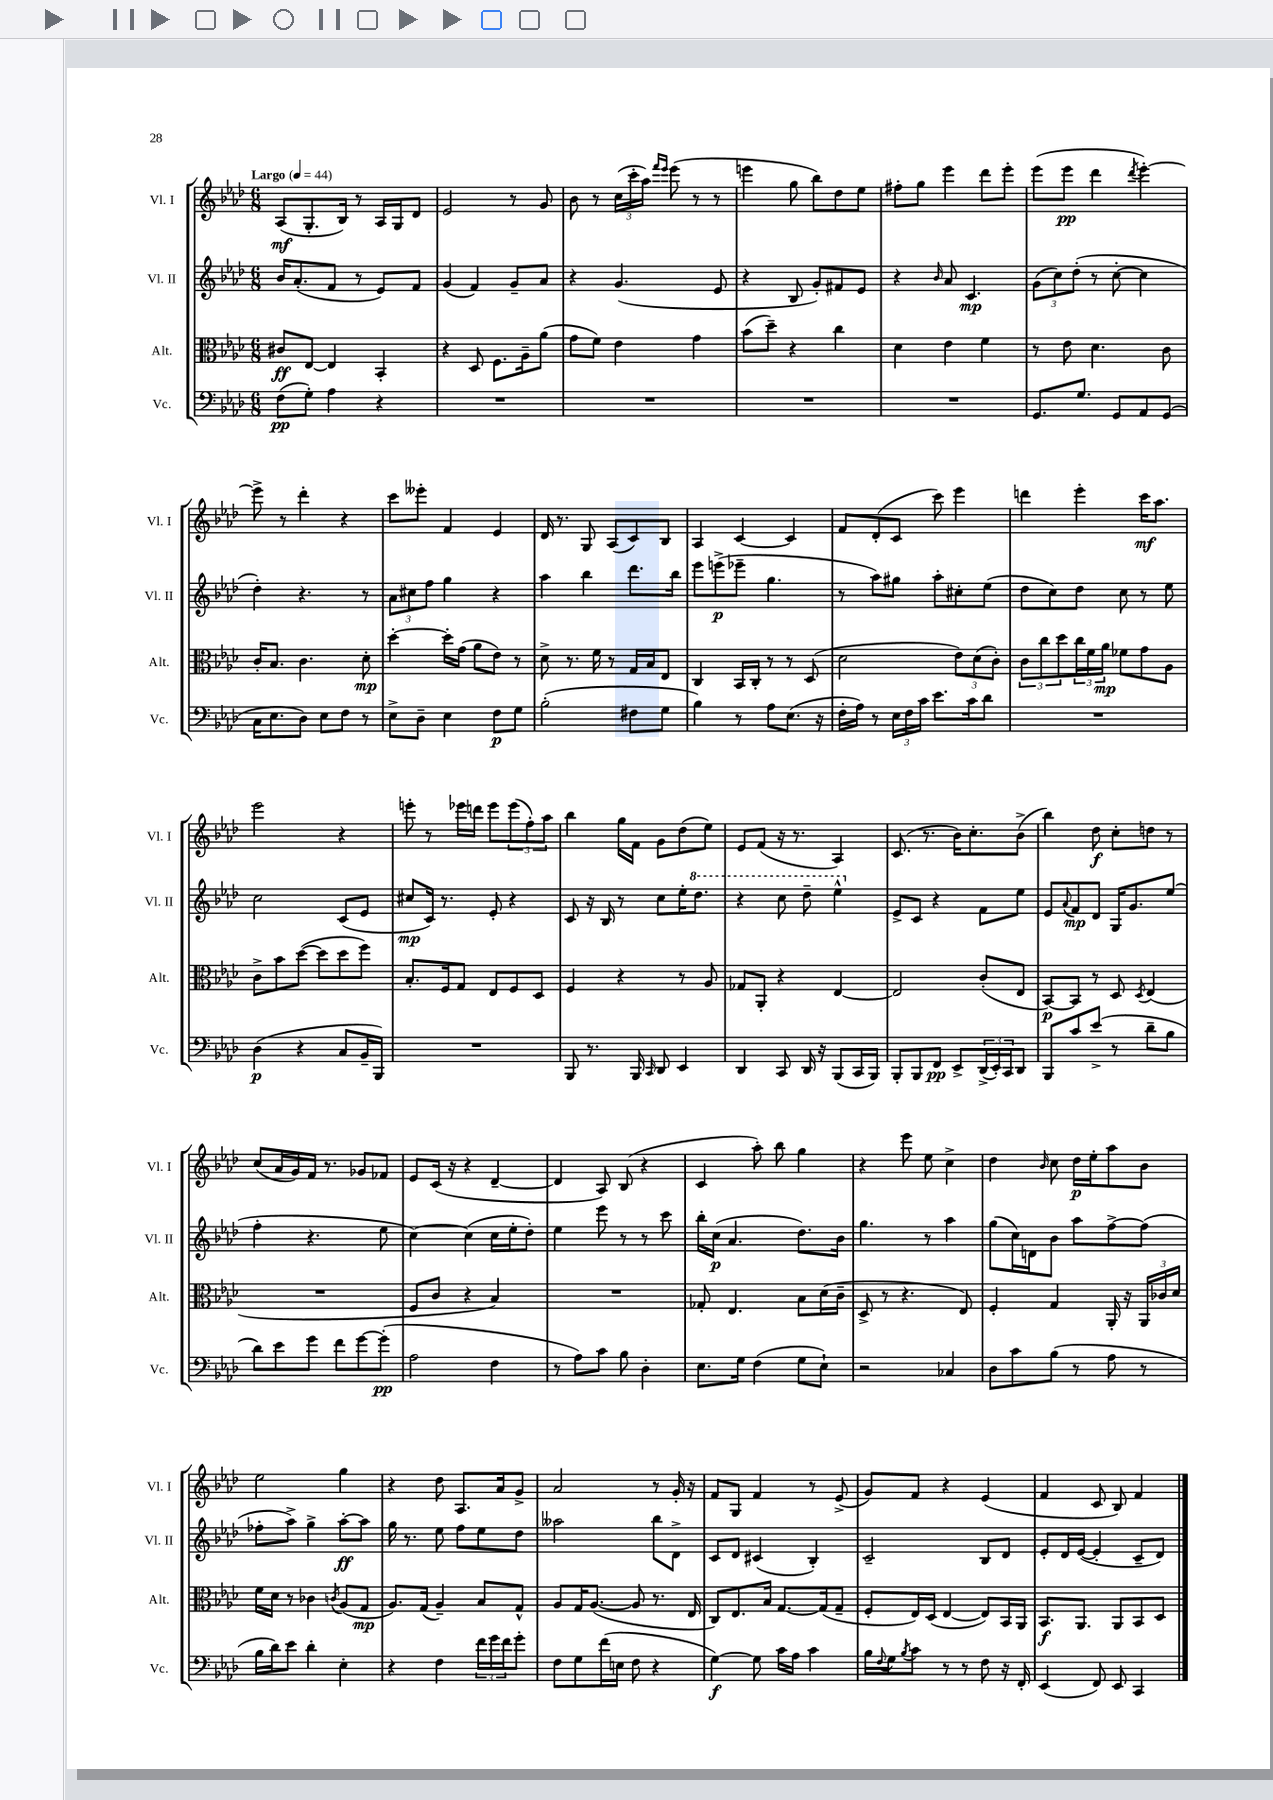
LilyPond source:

<<
\new StaffGroup <<
\new Staff = "s0" \with { instrumentName = "Vl. I" shortInstrumentName = "Vl. I" } {
    \clef treble \key aes \major \numericTimeSignature \time 6/8 \tempo "Largo" 4 = 44
    aes8\mf( g8.-. bes16) r8 aes16 g16 des'8 |
    ees'2 r8 g'8 |
    bes'8 r8 \tuplet 3/2 { c''16( c'''16-. aes''16) } \grace { f'''16 ees'''16 } ees'''8( r8 r8 |
    e'''4 g''8 bes''8) des''8 ees''8 |
    fis''8-. g''8 ees'''4 des'''8 ees'''8-. |
    ees'''8( ees'''8\pp des'''4 \acciaccatura { des'''8 } ees'''4~-.) |
    ees'''8-> r8 des'''4-. r4 |
    c'''8 eeses'''8-. f'4 ees'4 |
    des'16 r8. g8 aes8( c'8) bes8 |
    aes4 c'4~ c'4 |
    f'8 des'8-.( c'8 c'''8) ees'''4 |
    d'''4 ees'''4-. c'''16\mf aes''8. |
    ees'''2 r4 |
    e'''8-. r8 ees'''16 d'''16 ees'''8 \tuplet 3/2 { ees'''8( f''8-.) aes''8 } |
    bes''4 g''16 f'16 g'8 des''8( ees''8) |
    ees'8 f'8( r16 r8. aes4) |
    c'8.( r8. bes'16) c''8.-. bes'8->( |
    bes''4) des''8\f c''8-. d''8 r8 |
    c''8( aes'16 g'16) f'16 r8. ges'8 fes'8 |
    ees'8 c'16( r16 r4 des'4~-- |
    des'4 aes8) bes8( r4 |
    c'4 aes''8-.) bes''8 g''4 |
    r4 ees'''8 ees''8 c''4-> |
    des''4 \grace { bes'16 } c''8 des''16\p ees''16-. aes''8 bes'8 |
    ees''2 g''4 |
    r4 des''8 aes8. aes'16 g'8-> |
    aes'2 r8 g'16-. r16 |
    f'8 g8 f'4 r8 ees'8->( |
    g'8) f'8 r4 ees'4( |
    f'4 c'8 bes8) f'4 \bar "|." |
}
\new Staff = "s1" \with { instrumentName = "Vl. II" shortInstrumentName = "Vl. II" } {
    \clef treble \key aes \major \numericTimeSignature \time 6/8
    bes'16 aes'8.-.( f'8 r8 ees'8) f'8 |
    g'4( f'4) g'8-- aes'8 |
    r4 g'4.( ees'8 |
    r4 bes8 g'8-.) fis'8 ees'8 |
    r4 \grace { bes'16 } aes'8 c'4.\mp |
    \tuplet 3/2 { g'8( c''8) des''8-.( } r8 c''8~-. c''4 |
    des''4-.) r4. r8 |
    \tuplet 3/2 { aes'8 cis''8 f''8 } g''4 r4 |
    aes''4 bes''4 des'''8. bes''16 |
    ees'''8 e'''8->\p( ees'''8-- g''4. |
    r8 aes''8) gis''8 aes''8-. cis''8-. ees''8( |
    des''8 c''8) des''8 c''8 r8 ees''8 |
    c''2 c'8( ees'8 |
    cis''8\mp c'16) r8. ees'8-. r4 |
    c'8 r16 bes16 r8 c''8 ees''16-. \ottava #1 des'''8. |
    r4 c'''8 des'''8-- ees'''4-^ \ottava #0 |
    ees'8-> c'8 r4 f'8 ees''8 |
    ees'8 \appoggiatura { aes'8 } f'8\mp des'8 g16 g'8. ees''8( |
    f''4-. r4. ees''8 |
    c''4~) c''4( c''16 ees''16-. des''8-.) |
    ees''4 ees'''8 r8 r8 c'''8 |
    bes''16-. c''16\p( aes'4. des''8.) bes'16 |
    g''4. r8 aes''4 |
    g''8( c''16) d'16 bes'8 aes''8 f''8~-> f''8( |
    fes''8-. aes''8->) g''4-> aes''8~-.\ff aes''8 |
    g''16 r8. ees''8 f''8 ees''8 des''8 |
    aeses''2 bes''8 des'8-> |
    c'8 des'8 cis'4( bes4-.) |
    c'2-- bes8 des'8 |
    ees'8-. des'16 ees'16~( ees'4-. c'8-- des'8) \bar "|." |
}
\new Staff = "s2" \with { instrumentName = "Alt." shortInstrumentName = "Alt." } {
    \clef alto \key aes \major \numericTimeSignature \time 6/8
    cis'8\ff ees8~ ees4 bes,4-. |
    r4 des8 f8. aes16-- aes'8( |
    g'8 f'8) ees'4 g'4 |
    bes'8( des''8--) r4 c''4 |
    des'4 ees'4 f'4 |
    r8 ees'8 des'4. c'8 |
    c'16-. bes8. c'4. des'8-.\mp |
    des''4~-. des''16-. g'16( aes'8 ees'8) r8 |
    des'8-> r8. f'16 r8 g16 bes16 ees8 |
    c4 bes,16 c16-. r8 r8 des8( |
    des'2 \tuplet 3/2 { ees'8) des'8( c'8-.) } |
    \tuplet 3/2 { c'8 c''8 des''8 } \tuplet 3/2 { c''16 f'16 aes'16\mp } fes'8 g'8 aes8 |
    c'8-> bes'8 des''8~( des''8 des''8 f''8) |
    bes8.-. f16 g8 ees8 f8 des8 |
    f4 r4 r8 aes8 |
    ges8 aes,8-. r4 ees4~ |
    ees2 c'8-.( ees8 |
    bes,8~\p) bes,8 r8 des8 \acciaccatura { des8 } ees4( |
    R2. |
    f8 c'8 r4 bes4) |
    R2. |
    ges8-. ees4. bes8 des'16( c'16-- |
    des8-> r8 r4. ees8) |
    f4-. g4 aes,16-. r16 \tuplet 3/2 { aes,16 ces'16 des'16 } |
    f'16 des'16 r8 ces'4 \acciaccatura { c'8 } aes8( g8\mp |
    aes8.) g16( aes4--) bes8 g8-^ |
    aes8 g16 aes8.~( aes8 r8. ees16 |
    c8) ees8. bes16 g8.~ g16( g8-- |
    f8-. ees16) des16( ees4~ ees8) bes,16 aes,16 |
    bes,8.\f aes,8. aes,8 bes,8 des8 \bar "|." |
}
\new Staff = "s3" \with { instrumentName = "Vc." shortInstrumentName = "Vc." } {
    \clef bass \key aes \major \numericTimeSignature \time 6/8
    f8\pp( g8-.) aes4 r4 |
    R2. |
    R2. |
    R2. |
    R2. |
    g,8. g8. g,8 aes,8 g,8( |
    c16 ees8. des8) ees8 f8 r8 |
    ees8-> des8-- ees4 f8\p g8 |
    bes2-.( fis8 g8 |
    bes4) r8 aes8 ees8.( r16 |
    f16-. aes16) r8 \tuplet 3/2 { ees16 f16 c'16 } ees'8. c'16 des'8 |
    R2. |
    des4\p( r4 c8 bes,16-- bes,,16) |
    R2. |
    bes,,8 r8. bes,,16 \grace { c,16 } des,8 ees,4 |
    des,4 c,8 des,16 r16 bes,,8( c,16 bes,,16) |
    bes,,8-. bes,,8 f,8\pp ees,8-> \tuplet 3/2 { des,16->( ees,16-.) c,16 } des,8 |
    bes,,8 c'8 ees'8->( r8 des'8-- bes8 |
    des'8) ees'8 g'8 f'8 g'8~ g'8-.\pp( |
    aes2 f4 |
    r8 aes8) c'8 bes8 des4-. |
    ees8. g16 f4( g8 ees8-!) |
    r2 ces4 |
    des8 c'8 bes8( r8 aes8 r8 |
    bes16 des'16) ees'8 des'4-. ees4-. |
    r4 f4 \tuplet 3/2 { f'16 g'16 f'16 } g'8-. |
    f8 g8 f'16( e16 f8 r4 |
    g4~\f) g8 c'16 aes16 c'4 |
    bes16 \appoggiatura { f8 } g16 \acciaccatura { bes8 } c'8 r8 r8 f8 r16 f,16-. |
    ees,4( f,8) ees,8 c,4 \bar "|." |
}
>>
>>
\layout { \context { \Score \remove "Bar_number_engraver" } }
